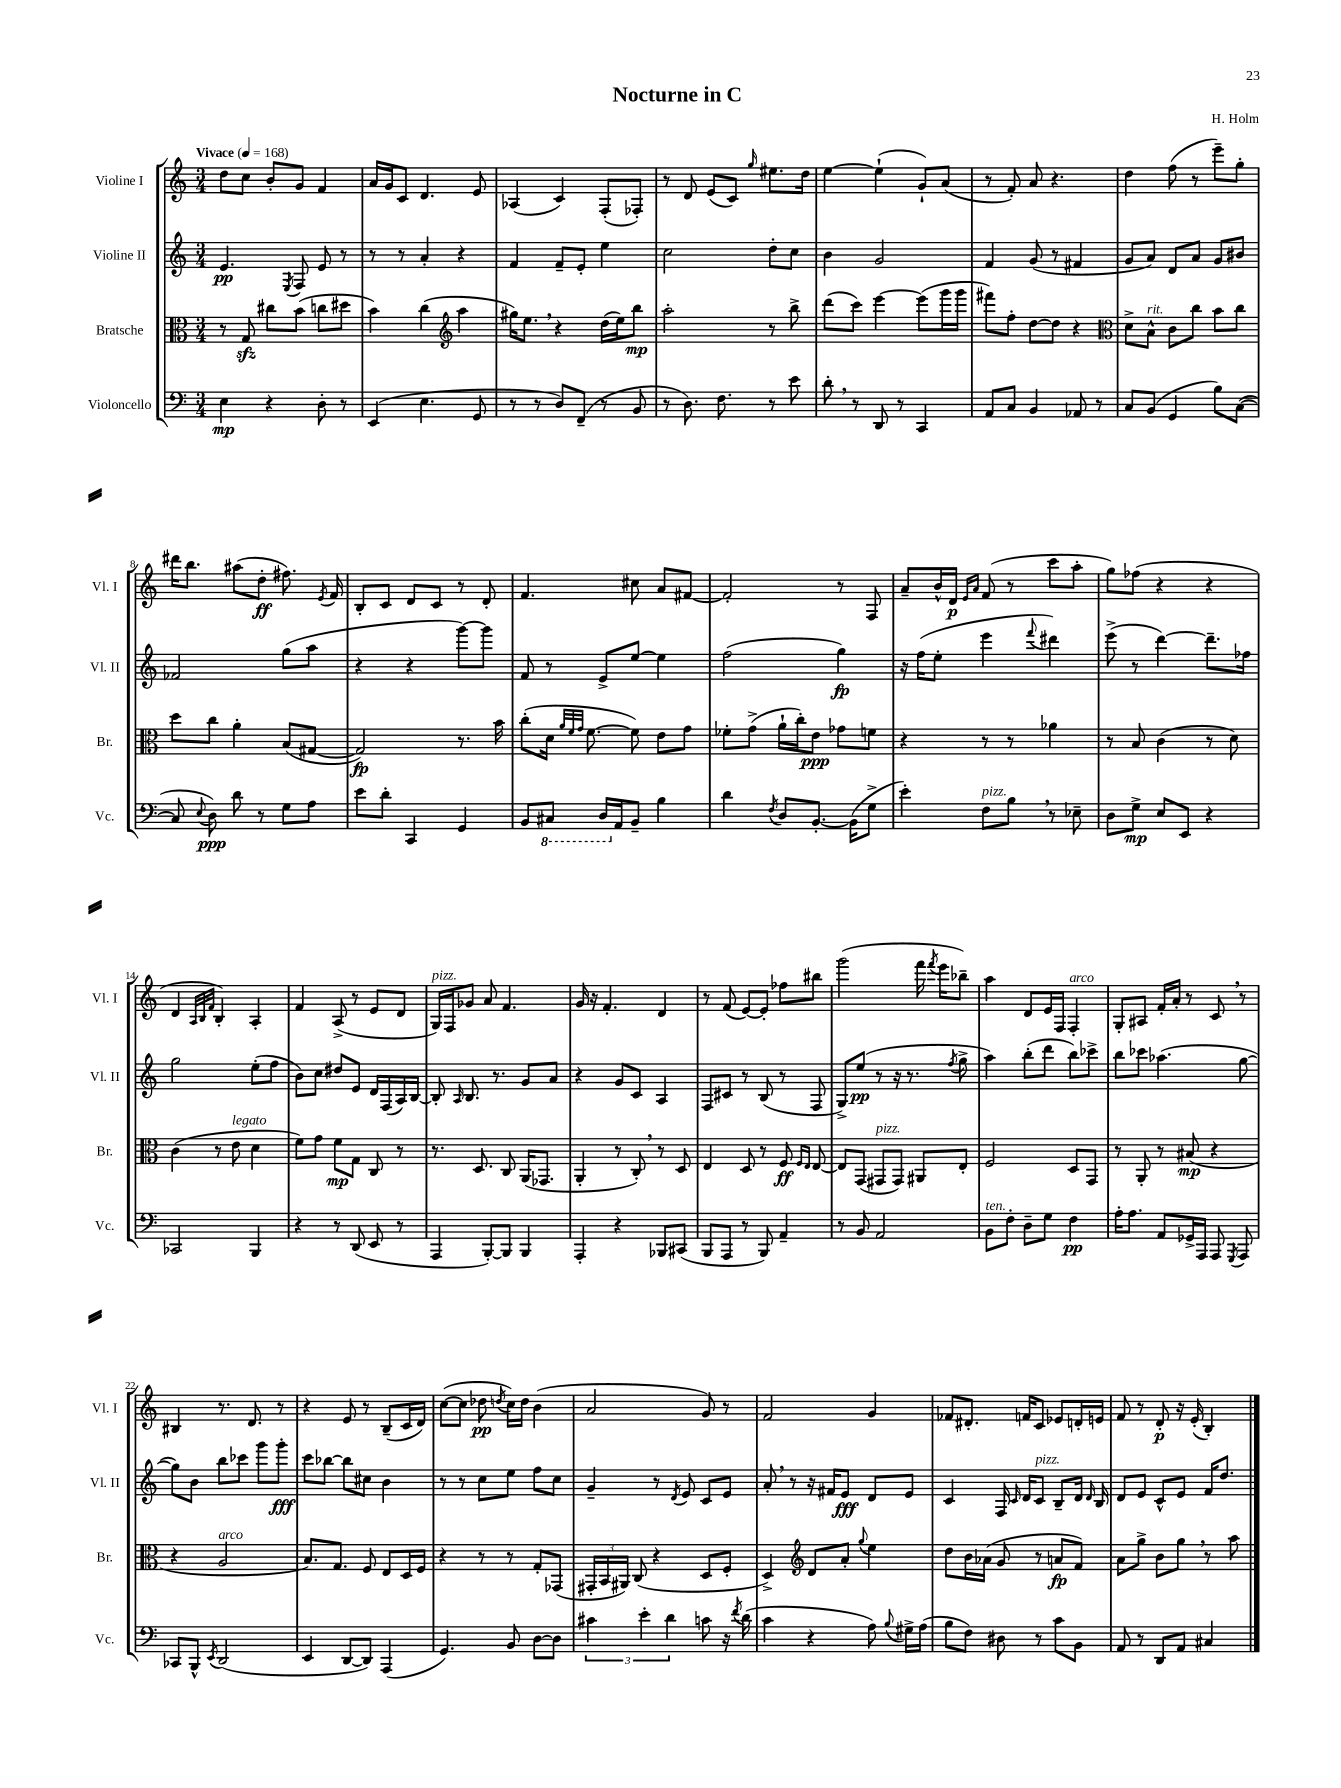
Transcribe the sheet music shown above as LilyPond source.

\header { title = "Nocturne in C" composer = "H. Holm" }
<<
\new StaffGroup <<
\new Staff = "s0" \with { instrumentName = "Violine I" shortInstrumentName = "Vl. I" } {
    \clef treble \key c \major \numericTimeSignature \time 3/4 \tempo "Vivace" 4 = 168
    \autoBeamOff d''8[ c''8] b'8[-. g'8] f'4 |
    a'16[ g'16 c'8] d'4. e'8 |
    aes4( c'4) f8[-.( fes8]-.) |
    r8 d'8 e'8[( c'8]) \grace { g''16 } eis''8.[ d''16] |
    e''4~ e''4-!( g'8[-!) a'8]( |
    r8 f'8-.) a'8 r4. |
    d''4 f''8( r8 e'''8[--) g''8]-. |
    dis'''16[ b''8.] ais''8[( d''8]-.\ff fis''8.) \acciaccatura { e'8 } f'16 |
    b8[-. c'8] d'8[ c'8] r8 d'8-. |
    f'4. cis''8 a'8[ fis'8]~ |
    fis'2-. r8 f8 |
    a'8[-- b'16-^ d'16]\p \grace { e'16[ a'16] } f'8( r8 c'''8[ a''8]-. |
    g''8[) fes''8]( r4 r4 |
    d'4 \grace { a32[ b32 f'32] } b4-.) a4-. |
    f'4 a8->( r8 e'8[ d'8] |
    g16[^\markup { \italic "pizz." }) f16 ges'8] a'8 f'4. |
    g'16 r16 f'4.-. d'4 |
    r8 f'8( e'8[~) e'8]-. fes''8[ bis''8] |
    g'''2( f'''16 \acciaccatura { f'''8 } e'''16[ bes''8]--) |
    a''4 d'8[ e'16 f16] f4-.^\markup { \italic "arco" } |
    g8[-. ais8] f'16[-. a'16]-. r8 c'8 \breathe r8 |
    bis4 r8. d'8. r8 |
    r4 e'8 r8 b8[--( c'16 d'16]) |
    c''8[~( c''8] des''8\pp \acciaccatura { d''8 } c''16[) d''16] b'4( |
    a'2 g'8) r8 |
    f'2 g'4 |
    fes'8[ dis'8.]-. f'16[ c'8] ees'8[ d'16-. e'16] |
    f'8 r8 d'8-.\p r16 e'16-.( b4-.) \bar "|." |
}
\new Staff = "s1" \with { instrumentName = "Violine II" shortInstrumentName = "Vl. II" } {
    \clef treble \key c \major \numericTimeSignature \time 3/4
    \autoBeamOff e'4.\pp \acciaccatura { e8 } f8 e'8 r8 |
    r8 r8 a'4-. r4 |
    f'4 f'8[-- e'8]-. e''4 |
    c''2 d''8[-. c''8] |
    b'4 g'2 |
    f'4 g'8( r8 fis'4 |
    g'8[ a'8]) d'8[ a'8] g'8[ bis'8] |
    fes'2 g''8[( a''8] |
    r4 r4 g'''8[~) g'''8] |
    f'8 r8 e'8[-> e''8]~ e''4 |
    f''2( g''4\fp) |
    r16 f''16[( e''8]-. e'''4 \appoggiatura { f'''8 } dis'''4) |
    e'''8->( r8 d'''4~) d'''8.[-- fes''16] |
    g''2 e''8[-.( f''8] |
    b'8[) c''8] dis''8[ e'8] d'16[ f16( a16) b16]~ |
    b8-. \grace { a16 } b8. r8. g'8[ a'8] |
    r4 g'8[ c'8] a4 |
    f8[ cis'8] r8 b8( r8 f8 |
    g8[->) e''8]\pp( r8 r16 r8. \acciaccatura { f''8 } g''8-> |
    a''4) b''8[-.( d'''8] b''8[) ces'''8]-> |
    b''8[ ces'''8] aes''4.( g''8~ |
    g''8[) b'8] b''8[ ces'''8] g'''8[ g'''8]-.\fff |
    c'''8[ bes''8]~ bes''8[ cis''8] b'4 |
    r8 r8 c''8[ e''8] f''8[ c''8] |
    g'4-- r8 \acciaccatura { d'8 } e'8 c'8[ e'8] |
    a'8-. \breathe r8 r16 fis'16[ e'8]\fff d'8[ e'8] |
    c'4 f16 \grace { c'16 } d'16[ c'8]^\markup { \italic "pizz." } b8[-- d'16] \grace { d'16 } b16 |
    d'8[ e'8] c'8[-^ e'8] f'16[ d''8.] \bar "|." |
}
\new Staff = "s2" \with { instrumentName = "Bratsche" shortInstrumentName = "Br." } {
    \clef alto \key c \major \numericTimeSignature \time 3/4
    \autoBeamOff r8 g8\sfz cis''8[ b'8]( c''8[ dis''8] |
    b'4) c''4( \clef treble a''4 |
    gis''16[) e''8.] \breathe r4 d''16[( e''16) b''8]\mp |
    a''2-. r8 b''8-> |
    d'''8[( c'''8]) e'''4~ e'''8[( g'''16 g'''16] |
    fis'''8[) f''8]-. d''8[~ d''8] r4 |
    \clef alto d'8[-> b8]-^^\markup { \italic "rit." } c'8[ c''8] b'8[ c''8] |
    d''8[ c''8] a'4-. b8[( gis8]~ |
    gis2\fp) r8. b'16 |
    c''8[-.( d'16] \grace { a'32[ f'32 g'32] } f'8.~ f'8) e'8[ g'8] |
    fes'8[-. g'8]->( a'16[-! c''16-.) e'8]\ppp ges'8[ f'8] |
    r4 r8 r8 aes'4 |
    r8 b8 c'4( r8 d'8) |
    c'4( r8 e'8^\markup { \italic "legato" } d'4 |
    f'8[) g'8] f'8[\mp g8] c8 r8 |
    r8. d8. c8 a,16[( ges,8.] |
    a,4-. r8 c8-.) \breathe r8 d8 |
    e4 d8 r8 f8\ff \grace { f16[ e16] } e8~ |
    e8[ g,8]( gis,8[^\markup { \italic "pizz." } gis,8]) ais,8[ e8]-. |
    f2 d8[ g,8] |
    r8 a,8-. r8 bis8\mp( r4 |
    r4 a2^\markup { \italic "arco" } |
    b8.[) g8.] f8 e8[ d16 f16] |
    r4 r8 r8 g8[-. ges,8]( |
    \tuplet 3/2 { gis,16[-. b,16 ais,16]) } c8( r4 d8[ f8]-. |
    d4->) \clef treble d'8[ a'8]-. \appoggiatura { g''8 } e''4 |
    d''8[ b'16 aes'16]( g'8 r8 a'8[\fp f'8]) |
    a'8[ g''8]-> b'8[ g''8] \breathe r8 a''8 \bar "|." |
}
\new Staff = "s3" \with { instrumentName = "Violoncello" shortInstrumentName = "Vc." } {
    \clef bass \key c \major \numericTimeSignature \time 3/4
    \autoBeamOff e4\mp r4 d8-. r8 |
    e,4( e4. g,8 |
    r8 r8 d8[) f,8]--( r8 b,8 |
    r8 d8.) f8. r8 e'8 |
    d'8-. \breathe r8 d,8 r8 c,4 |
    a,8[ c8] b,4 aes,8 r8 |
    c8[ b,8]( g,4 b8[) c8]~( |
    c8 \appoggiatura { e8 } d8\ppp) d'8 r8 g8[ a8] |
    e'8[ d'8]-. c,4 g,4 |
    b,8[ \ottava #-1 cis,8] d,16[ \ottava #0 a,16 b,8]-- b4 |
    d'4 \acciaccatura { f8 } d8[ b,8.]~-. b,16[( g8]-> |
    e'4-.) f8[^\markup { \italic "pizz." } b8] \breathe r8 ees8-- |
    d8[ g8]->\mp e8[ e,8] r4 |
    ces,2 b,,4 |
    r4 r8 d,8( e,8 r8 |
    a,,4 b,,8[~-.) b,,8] b,,4 |
    a,,4-. r4 bes,,8[ cis,8]( |
    b,,8[ a,,8] r8 b,,8) a,4-- |
    r8 b,8 a,2 |
    b,8[^\markup { \italic "ten." } f8]-. d8[-- g8] f4\pp |
    a16[-. a8.] a,8[ ges,16-> a,,16] a,,8 \acciaccatura { g,,8 } a,,8 |
    ces,8[ b,,8]-^ \acciaccatura { e,8 } d,2( |
    e,4 d,8[~ d,8]) a,,4( |
    g,4.) b,8 d8[~ d8] |
    \tuplet 3/2 { cis'4 e'4-. d'4 } c'8 r16 \acciaccatura { f'8 } d'16( |
    c'4 r4 a8) \appoggiatura { b8 } gis16[-> a16]( |
    b8[ f8]) dis8 r8 c'8[ b,8] |
    a,8 r8 d,8[ a,8] cis4 \bar "|." |
}
>>
>>
